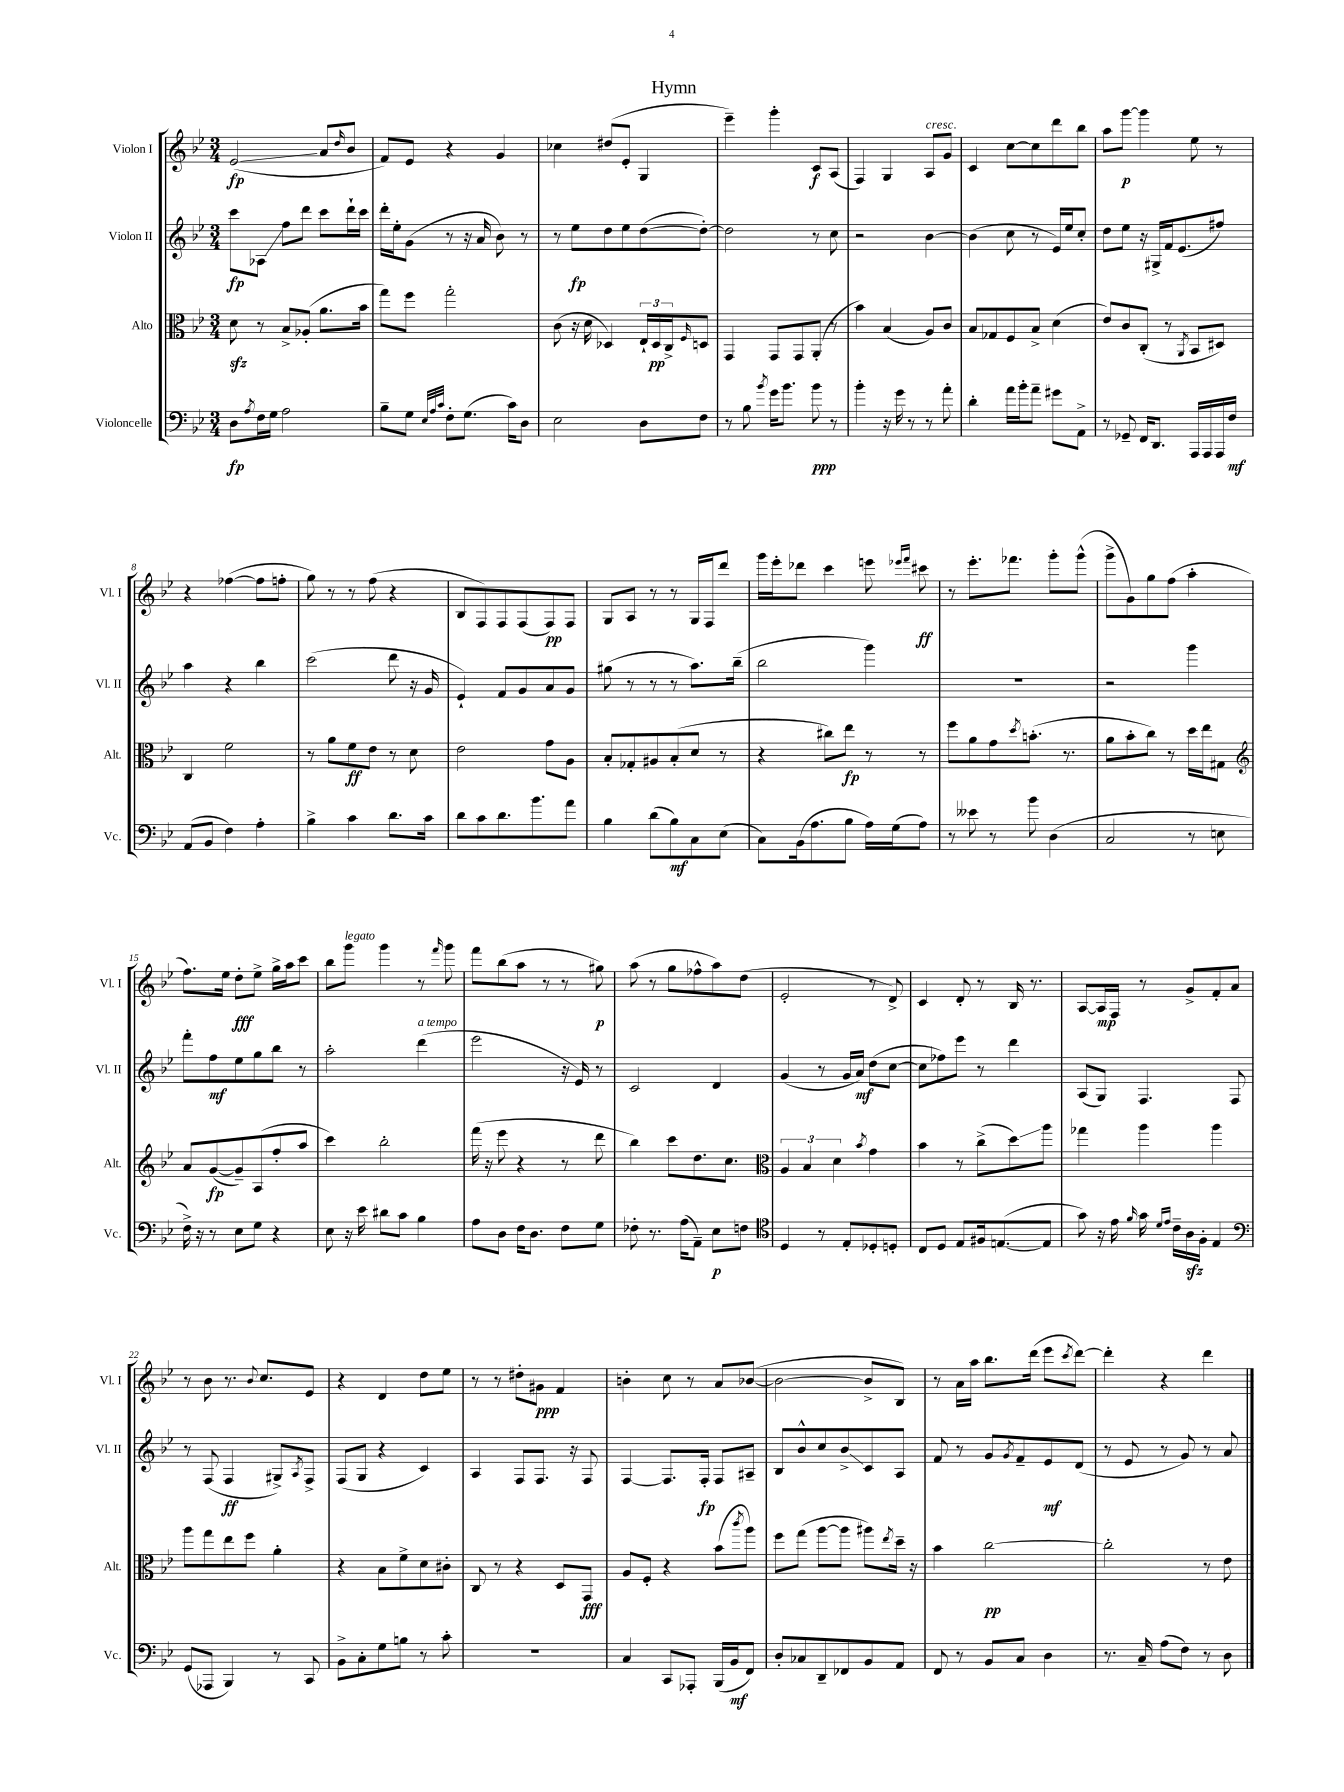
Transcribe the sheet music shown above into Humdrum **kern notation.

**kern	**kern	**kern	**kern
*staff4	*staff3	*staff2	*staff1
*clefF4	*clefC3	*clefG2	*clefG2
*k[b-e-]	*k[b-e-]	*k[b-e-]	*k[b-e-]
*M3/4	*M3/4	*M3/4	*M3/4
8D\L	8d\	8ccc\L	(2e-/
8qA/	.	.	.
16F\L	8r	8A-\J	.
16G\JJ	.	.	.
2A\	8B-^/L	8ff\L	.
.	(8A-'/J	8ddd\J	.
.	8.a\L	8ccc\L	8a/L
.	.	.	16qqdd/
.	.	16ddd`\L	8b-/J
.	16b-\Jk	16ccc\JJ	.
=	=	=	=
8B-~\L	8gg\L)	16ddd'\LL	8f/L)
.	.	16ee-'\J	.
8G\J	8ff\J	(8g\J	8e-/J
32qqE-/LLL	.	.	.
32qqA/	.	.	.
32qqc/JJJ	.	.	.
8F'\L	2gg'\	8r	4r
(8.G\J	.	16r	.
.	.	16a/	.
.	.	8b-\)	4g/
16c\LK)	.	.	.
8D\J	.	8r	.
=	=	=	=
2E-\	(8c\	8r	4cc-\
.	16r	8ee-\L	.
.	16d\	.	.
.	4D-/)	8dd\	(8dd#/L
.	.	8ee-\	8e-'/J
8D\L	24E-`/LL	([8dd\	4G/
.	24D-/	.	.
.	24C^/J	.	.
.	16qqF/	.	.
8F\J	8D/J	8dd'\_J)	.
=	=	=	=
8r	4GG/	2dd\]	4eee-~\)
8B-\	.	.	.
8qb-/	.	.	.
16g\LK	8GG/L	.	4ggg'\
8.b-\J	.	.	.
.	8GG/	.	.
8b-\	(8AA'/J	8r	8c/L
8r	8r	8cc\	(8A/J
=	=	=	=
4b-'\	4b-\)	2r	4F/)
16r	(4B-/	.	4G/
16g\	.	.	.
8r	.	.	.
8r	8A/L)	[4b-\	8A/L
8a'\	8c/J	.	8g/J
=	=	=	=
4d'\	8B-/L	(4b-\]	4c/
.	8G-/	.	.
16a\LL	8F/	8cc\	[8cc\L
16b-'\J	.	.	.
8a~\J	8B-^/J	8r	8cc\]
8g#\L	(4d\	16e-/LL)	8ddd\
.	.	16ee-/J	.
8AA^\J	.	8cc'/J	8bb-\J
=	=	=	=
8r	8e-/L)	8dd\L	8aa\L
8GG-~/	8c/	8ee-\J	[8ggg\J
16FF/LK	(8C'/J	16r	4ggg\]
8.DD/J	.	16G#^/LL	.
.	8r	16f/J	.
.	.	(8.e-/	.
.	8qAA/	.	.
16AAA/LL	8BB-/L	.	8ee-\
16AAA/	.	.	.
16AAA/	8D#/J)	8ff#/J)	8r
16F/JJ	.	.	.
=	=	=	=
(8AA/L	4C/	4aa\	4r
8BB-/J	.	.	.
4F\)	2f\	4r	([4ff-\
4A'\	.	4bb-\	8ff-\]L
.	.	.	8ff'\J
=	=	=	=
4B-^\	8r	(2ccc\	8gg\)
.	8a\L	.	8r
4c\	8f\	.	8r
.	8e-\J	.	(8ff\
8.d\L	8r	8ddd\	4r
.	8d\	16r	.
16c\Jk	.	16g/	.
=	=	=	=
8d\L	2e-\	4e-`/)	8B-/L
8c\	.	.	8F/)
8.d\	.	8f/L	8F/
.	.	8g/	(8F/
8.b-\	.	.	.
.	8g\L	8a/	8F/)
8a\J	8A\J	8g/J	8F/J
=	=	=	=
4B-\	8B-'/L	(8gg#\	8G/L
.	8G-'/	8r	8A/J
(8d\L	8A#/	8r	8r
8B-\)	(8B-'/	8r	8r
8C\	8d/J	8.aa\L)	16G/LL
.	.	.	16F/J
(8E-\J	8r	.	8ddd/J
.	.	(16bb-~\Jk	.
=	=	=	=
8C\L)	4r	2bb-\	16ggg\LL
.	.	.	16eee-'\J
(16BB-\k	.	.	8ddd-\J
8.A\	.	.	.
.	8cc#\L)	.	4ccc\
8B-\J	8ee-\J	.	.
16A\LL)	8r	4ggg\)	8eee\
(16G\J	.	.	.
.	.	.	16qqeee-/LL
.	.	.	16qqfff/JJ
8A\J)	8r	.	8ccc#\
=	=	=	=
8r	8ff\L	2.r	8r
8e--\	8a\	.	8.eee-'\L
8r	8g\	.	.
.	.	.	8.fff-\J
.	8qdd/	.	.
8b-\	(8.b'\J	.	.
(4D\	.	.	8ggg'\L
.	8.r	.	.
.	.	.	(8ggg^^\J
=	=	=	=
2C/	8a\L	2r	8ggg^\L
.	8b-'\	.	8g\)
.	8cc\J)	.	8gg\
.	8r	.	(8ff\J
8r	16dd\LL	4ggg\	4aa'\
.	16ee-\J	.	.
8E\	8G#\J	.	.
=	=	=	=
*	*clefG2	*	*
16F^\)	8a/L	8fff'\L	8.ff\L)
16r	.	.	.
8r	([8g/	8ff\	.
.	.	.	16ee-\Jk
8E-\L	8g~/])	8ee-\	8dd'\L
8G\J	(8A/	8gg\	8ee-^\J
4r	8ff'/	8bb-\J	16gg^\LL
.	.	.	16aa\J
.	8aa/J	8r	8ccc\J
=	=	=	=
8E-\	4ccc\)	2aa'\	8bb-\L
16r	.	.	8ggg\J
16e-\	.	.	.
8d#\L	2bb-'\	.	4ggg\
8c\J	.	.	.
4B-\	.	(4ddd\	8r
.	.	.	16qqfff/
.	.	.	8ggg\
=	=	=	=
8A\L	(16fff\	2eee-\	8fff\L
.	16r	.	.
8D\J	8eee-\	.	(8bb-\
16F\LK	4r	.	8aa\J
8.D\J	.	.	.
.	.	.	8r
8F\L	8r	16r	8r
.	.	16e-/)	.
8G\J	8ddd\	8r	8gg#\)
=	=	=	=
8F-'\	4bb-\)	2c/	(8aa\
8.r	.	.	8r
.	8ccc\L	.	8gg\L
(16A\LK	.	.	.
8AA~\J)	8.dd\	.	8ff-^^\
8E-\L	.	4d/	8aa\)
.	8.cc\J	.	.
8F\J	.	.	(8dd\J
=	=	=	=
*clefC4	*clefC3	*	*
4D/	6A/	(4g/	2e-'/
.	6B-/	.	.
8r	.	8r	.
.	6d\	.	.
8E-'/L	.	16g/LL	.
.	.	16a/JJ)	.
.	8qb-/	.	.
8D-'/	4g\	(8dd\L	8r
8D'/J	.	[8cc\J	8d^/)
=	=	=	=
8C/L	4b-\	8cc\]L	4c/
8D/J	.	8ff-\)	.
8E-/L	8r	8eee-\J	8d'/
16F#/k	(8cc^\L	8r	8r
([8.E/	.	.	.
.	8dd\)	4ddd\	16B-/
.	.	.	8.r
8E/]J	8aa\J	.	.
=	=	=	=
8g\)	4gg-\	(8A/L	[8A/L
16r	.	8G/J)	16A/]L
16e-\	.	.	16F/JJ
16qqf/	.	.	.
16g\	4aa\	4.F/	8r
16qqd/LL	.	.	.
16qqe-/JJ	.	.	.
16c~\LL	.	.	.
16A\	.	.	8g^/L
16F'\JJ	.	.	.
4E-/	4aa\	.	8f'/
.	.	8F/	8a/J
=	=	=	=
*clefF4	*	*	*
(8GG/L	8aa\L	8r	8r
8AAA-/J	8gg\	(8F/	8b-\
4BBB-/)	8ee-\	4F/	8.r
.	8ff\J	.	.
.	.	.	8qqb-/
.	.	.	8.cc/L
8r	4a'\	8G#^/L)	.
.	.	8qA/	.
8CC/	.	8F^/J	8e-/J
=	=	=	=
8BB-^\L	4r	(8F/L	4r
8C'\	.	8G/J	.
8G\	8B-\L	4r	4d/
8B\J	8f^\	.	.
8r	8d\	4c/)	8dd\L
8c'\	8c#'\J	.	8ee-\J
=	=	=	=
2.r	8C/	4A/	8r
.	8r	.	8r
.	4r	8F/L	8dd#'\L
.	.	8.F/J	8g#\J
.	8D/L	.	4f/
.	.	16r	.
.	8GG/J	8F/	.
=	=	=	=
4C/	8A/L	[4F/	4b'\
.	8F'/J	.	.
8CC/L	4r	8.F/]L	8cc\
8AAA-'/J	.	.	8r
.	.	16F'/Jk	.
(16BBB-/LL	(8b-\L	8F/L	8a/L
16BB-/J	.	.	.
.	8qccc/	.	.
8FF/J)	8aa\J)	8A#~/J	([8b-/J
=	=	=	=
8D'/L	8ff\L	8B-/L	2b-\_
8C-/	(8gg\J	8b-^^/	.
8DD~/	[8aa\L	8cc/	.
8FF-/	8aa\]J	8b-^/	.
8BB-/	8aa#\L)	8c/	8b-^/]L
.	8qee-/	.	.
8AA/J	16dd~\Jk	8A/J	8B-/J)
.	16r	.	.
=	=	=	=
8FF/	4b-\	8f/	8r
8r	.	8r	16a\LL
.	.	.	16aa\JJ
8BB-/L	[2cc\	8g/L	8.bb-\L
.	.	8qg/	.
8C/J	.	8f~/	.
.	.	.	(16ddd\Jk
4D\	.	8e-/	8eee-\L
.	.	.	8qccc/
.	.	(8d/J	[8ddd\J)
=	=	=	=
8.r	2cc'\]	8r	4ddd'\]
.	.	8e-/	.
16C~/	.	.	.
(8A\L	.	8r	4r
8F\J)	.	8g/)	.
8r	8r	8r	4ddd\
8D\	8e-\	8a/	.
==	==	==	==
*-	*-	*-	*-
